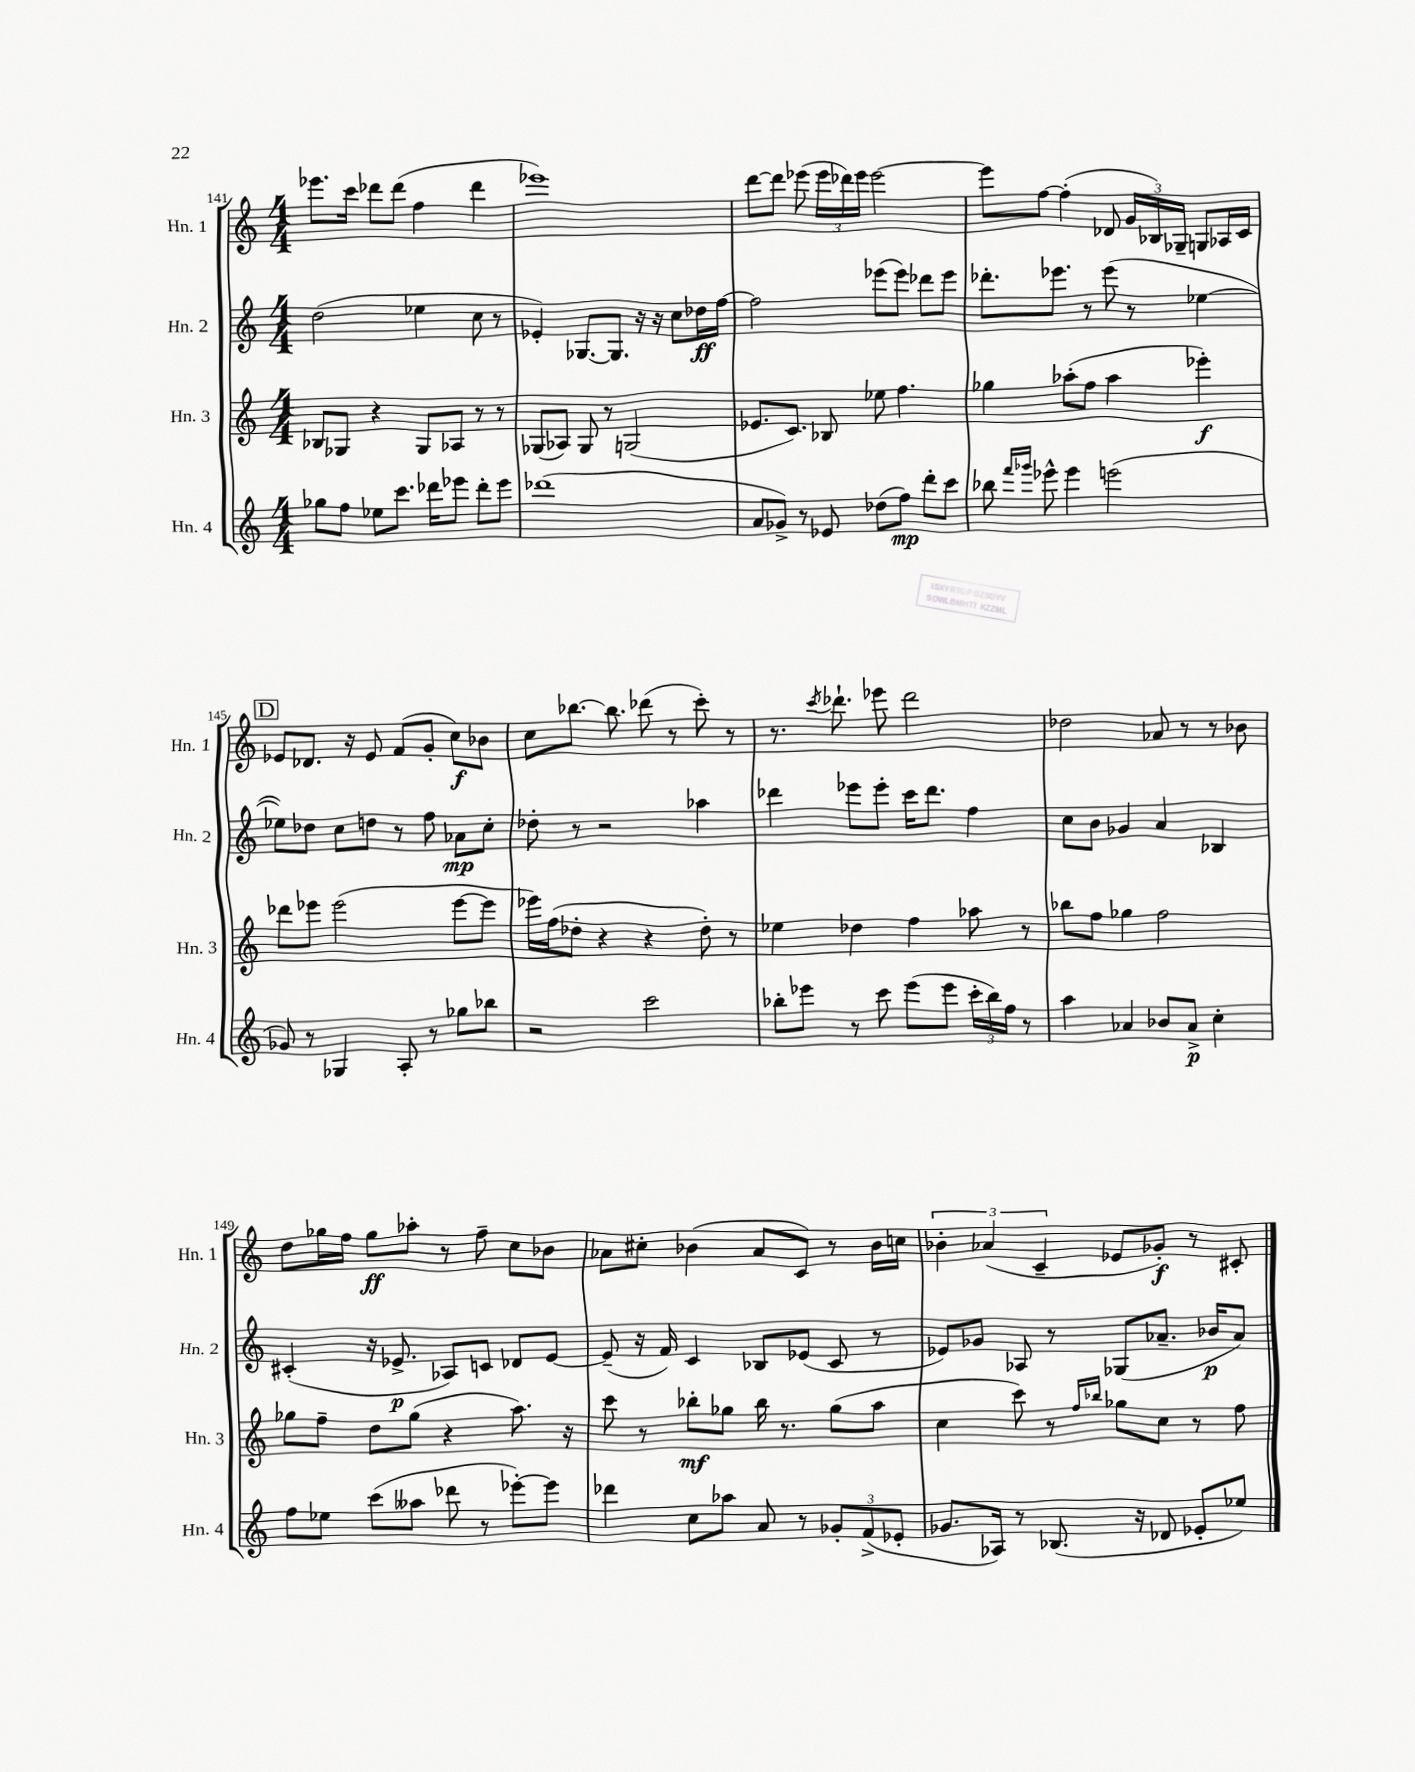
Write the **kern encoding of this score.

**kern	**dynam	**kern	**dynam	**kern	**dynam	**kern	**dynam
*part4	*part4	*part3	*part3	*part2	*part2	*part1	*part1
*staff4	*staff4	*staff3	*staff3	*staff2	*staff2	*staff1	*staff1
*I"Hn. 4	*	*I"Hn. 3	*	*I"Hn. 2	*	*I"Hn. 1	*
*I'Hn. 4	*	*I'Hn. 3	*	*I'Hn. 2	*	*I'Hn. 1	*
*clefG2	*	*clefG2	*	*clefG2	*	*clefG2	*
*k[]	*	*k[]	*	*k[]	*	*k[]	*
*M4/4	*	*M4/4	*	*M4/4	*	*M4/4	*
=141	=141	=141	=141	=141	=141	=141	=141
8gg-X\L	.	8B-X/L	.	(2dd\	.	8.eee-X\L	.
8ff\J	.	8G-X/J	.	.	.	.	.
.	.	.	.	.	.	16ccc\Jk	.
8ee-X\L	.	4r	.	.	.	8ddd-X\L	.
8.ccc\J	.	.	.	.	.	(8ddd-\J	.
.	.	8G-/L	.	4ee-X\	.	4ff\	.
16ddd-X\KL	.	.	.	.	.	.	.
8eee-X\J	.	8A-X/J	.	.	.	.	.
8ddd-'\L	.	8r	.	8cc\	.	4ddd-\	.
8eee-\J	.	8r	.	8r	.	.	.
=142	=142	=142	=142	=142	=142	=142	=142
(1ddd-X	.	(8G-X/L	.	4e-X'/)	.	1eee-X)	.
.	.	8A-X/J)	.	.	.	.	.
.	.	8G-/	.	[8.G-X/L	.	.	.
.	.	8r	.	.	.	.	.
.	.	.	.	8.G-/J]	.	.	.
.	.	(2Gn/	.	.	.	.	.
.	.	.	.	16r	.	.	.
.	.	.	.	16r	.	.	.
.	.	.	.	8cc\L	.	.	.
.	.	.	.	16dd-X\L	ff	.	.
.	.	.	.	[16ff\JJ	.	.	.
=143	=143	=143	=143	=143	=143	=143	=143
8a/L	.	8.e-X/L	.	2ff\]	.	[8ddd\L	.
8g-X^/J)	.	.	.	.	.	8ddd\J]	.
.	.	8.c/J)	.	.	.	.	.
8r	.	.	.	.	.	(8eee-X\	.
8e-X/	.	8B-X/	.	.	.	24eee-\LL	.
.	.	.	.	.	.	24ddd-X\)	.
.	.	.	.	.	.	24eee-\JJ	.
(8dd-X\L	.	8ee-X\	.	(8eee-X\L	.	[2eee-\	.
8ff\J)	mp	4.ff\	.	8eee-\J)	.	.	.
8ddd'\L	.	.	.	8ddd-X\L	.	.	.
8ccc\J	.	.	.	8eee-\J	.	.	.
=144	=144	=144	=144	=144	=144	=144	=144
8bb-X\	.	4gg-X\	.	8.ddd-X'\L	.	8eee-\L]	.
16qqfff/LL	.	.	.	.	.	.	.
16qqggg-X/JJ	.	.	.	.	.	.	.
8eee-X^^\	.	.	.	.	.	[8ff\J	.
.	.	.	.	8.eee-X\J	.	.	.
4eee-\	.	(8aa-X'\L	.	.	.	(4ff'\]	.
.	.	8ff\J	.	8r	.	.	.
(2eeen\	.	4aa-\	.	(8eee-\	.	8d-X/	.
.	.	.	.	8r	.	24g/LL	.
.	.	.	.	.	.	24B-X/)	.
.	.	.	.	.	.	24G-X~/JJ	.
.	.	4eee-X'\)	f	[4ee-X\	.	8Gn/L	.
.	.	.	.	.	.	16A-X/L	.
.	.	.	.	.	.	16c/JJ	.
!!LO:LB:g=z
!!LO:REH:place=s1:t=D
=145	=145	=145	=145	=145	=145	=145	=145
8g-X/)	.	8ddd-X\L	.	8ee-X\L])	.	8e-X/L	.
8r	.	8eee-X\J	.	8dd-X\J	.	8.d-X/J	.
4G-X/	.	(2eee-\	.	8cc\L	.	.	.
.	.	.	.	.	.	16r	.
.	.	.	.	8ddn\J	.	8e-/	.
8A'/	.	.	.	8r	.	(8f/L	.
8r	.	.	.	8ff\	.	8g'/J	.
8gg-X\L	.	[8eee-\L	.	8a-X\L	mp	8cc\L)	f
8bb-X\J	.	8eee-\J]	.	8cc'\J	.	8b-X\J	.
=146	=146	=146	=146	=146	=146	=146	=146
2r	.	16eee-X\LL)	.	8dd-X'\	.	8cc\L	.
.	.	(16ff\J	.	.	.	.	.
.	.	8dd-X'\J	.	8r	.	[8.bb-X\J	.
.	.	4r	.	2r	.	.	.
.	.	.	.	.	.	8.bb-\]	.
2ccc\	.	4r	.	.	.	(8ddd-X\	.
.	.	.	.	.	.	8r	.
.	.	8dd-'\)	.	4aa-X\	.	8ccc'\)	.
.	.	8r	.	.	.	8r	.
=147	=147	=147	=147	=147	=147	=147	=147
8bb-X'\L	.	4ee-X\	.	4ddd-X\	.	8.r	.
8eee-X\J	.	.	.	.	.	.	.
.	.	.	.	.	.	8qccc/	.
.	.	.	.	.	.	8.ddd-X`\	.
8r	.	4dd-X\	.	8eee-X\L	.	.	.
8ccc\	.	.	.	8eee-'\J	.	8eee-X\	.
(8eee-\L	.	4ff\	.	16ccc\KL	.	2ddd-\	.
.	.	.	.	8.ddd-\J	.	.	.
8eee-\J	.	.	.	.	.	.	.
24ccc'\LL	.	8aa-X\	.	4ff\	.	.	.
24bb-\)	.	.	.	.	.	.	.
24ff\JJ	.	.	.	.	.	.	.
8r	.	8r	.	.	.	.	.
=148	=148	=148	=148	=148	=148	=148	=148
4aa\	.	8bb-X\L	.	8cc\L	.	2dd-X\	.
.	.	8ff\J	.	8b\J	.	.	.
4a-X/	.	4gg-X\	.	4g-X/	.	.	.
8b-X/L	.	2ff\	.	4a/	.	8a-X/	.
8a-^/J	p	.	.	.	.	8r	.
4cc'\	.	.	.	4B-X/	.	8r	.
.	.	.	.	.	.	8b-X\	.
!!LO:LB:g=z
=149	=149	=149	=149	=149	=149	=149	=149
8ff\L	.	8gg-X\L	.	(4c#X'/	.	8dd\L	.
8ee-X\J	.	8ff~\J	.	.	.	16gg-X\L	.
.	.	.	.	.	.	16ff\JJ	.
(8ccc\L	.	8dd\L	.	16r	.	8gg-\L	ff
.	.	.	.	8.e-X^/	p	.	.
8aa--X\J	.	(8gg-\J	.	.	.	8aa-X'\J	.
8ddd-X\	.	4r	.	8A-X/L)	.	8r	.
8r	.	.	.	8cn/J	.	8ff~\	.
[8eee-X'\L)	.	8.aa\)	.	8d-X/L	.	8cc\L	.
8eee-\J]	.	.	.	[8e-/J	.	8b-X\J	.
.	.	16r	.	.	.	.	.
=150	=150	=150	=150	=150	=150	=150	=150
4ddd-X\	.	8ccc\	.	(8e-~/]	.	8a-X\L	.
.	.	8r	.	16r	.	8cc#X'\J	.
.	.	.	.	16f/)	.	.	.
8cc\L	.	8bb-X'\L	mf	4c/	.	(4b-X\	.
8aa-X\J	.	8gg-X\J	.	.	.	.	.
8a/	.	16bb-\	.	8B-X/L	.	8a-/L	.
.	.	8.r	.	.	.	.	.
8r	.	.	.	(8e-X/J	.	8c/J)	.
12g-X'/L	.	(8gg-\L	.	8c/	.	8r	.
(12f^/	.	.	.	.	.	.	.
.	.	8aa\J	.	8r	.	16b-\LL	.
12e-X'/J	.	.	.	.	.	.	.
.	.	.	.	.	.	16ccn\JJ	.
=151	=151	=151	=151	=151	=151	=151	=151
8.g-X/L	.	4cc\	.	8e-X/L)	.	6b-X'\	.
.	.	.	.	8g-X/J	.	.	.
.	.	.	.	.	.	(6a-X/	.
16A-X/Jk)	.	.	.	.	.	.	.
8r	.	8ccc\)	.	8A-X/	.	.	.
.	.	.	.	.	.	6c~/	.
(8.B-X/	.	8r	.	8r	.	.	.
.	.	16qqff/LL	.	.	.	.	.
.	.	16qqbb-X/JJ	.	.	.	.	.
.	.	8gg-X\L	.	(8G-X/L	.	8e-X/L	.
16r	.	.	.	.	.	.	.
8d-X/	.	8cc\J	.	8.a-X~/J	.	8g-X'/J)	f
8e-X'/L	.	8r	.	.	.	8r	.
.	.	.	.	16b-X/KL	p	.	.
8ee-X/J)	.	8ff\	.	8a-/J)	.	8c#X'/	.
==	==	==	==	==	==	==	==
*-	*-	*-	*-	*-	*-	*-	*-
